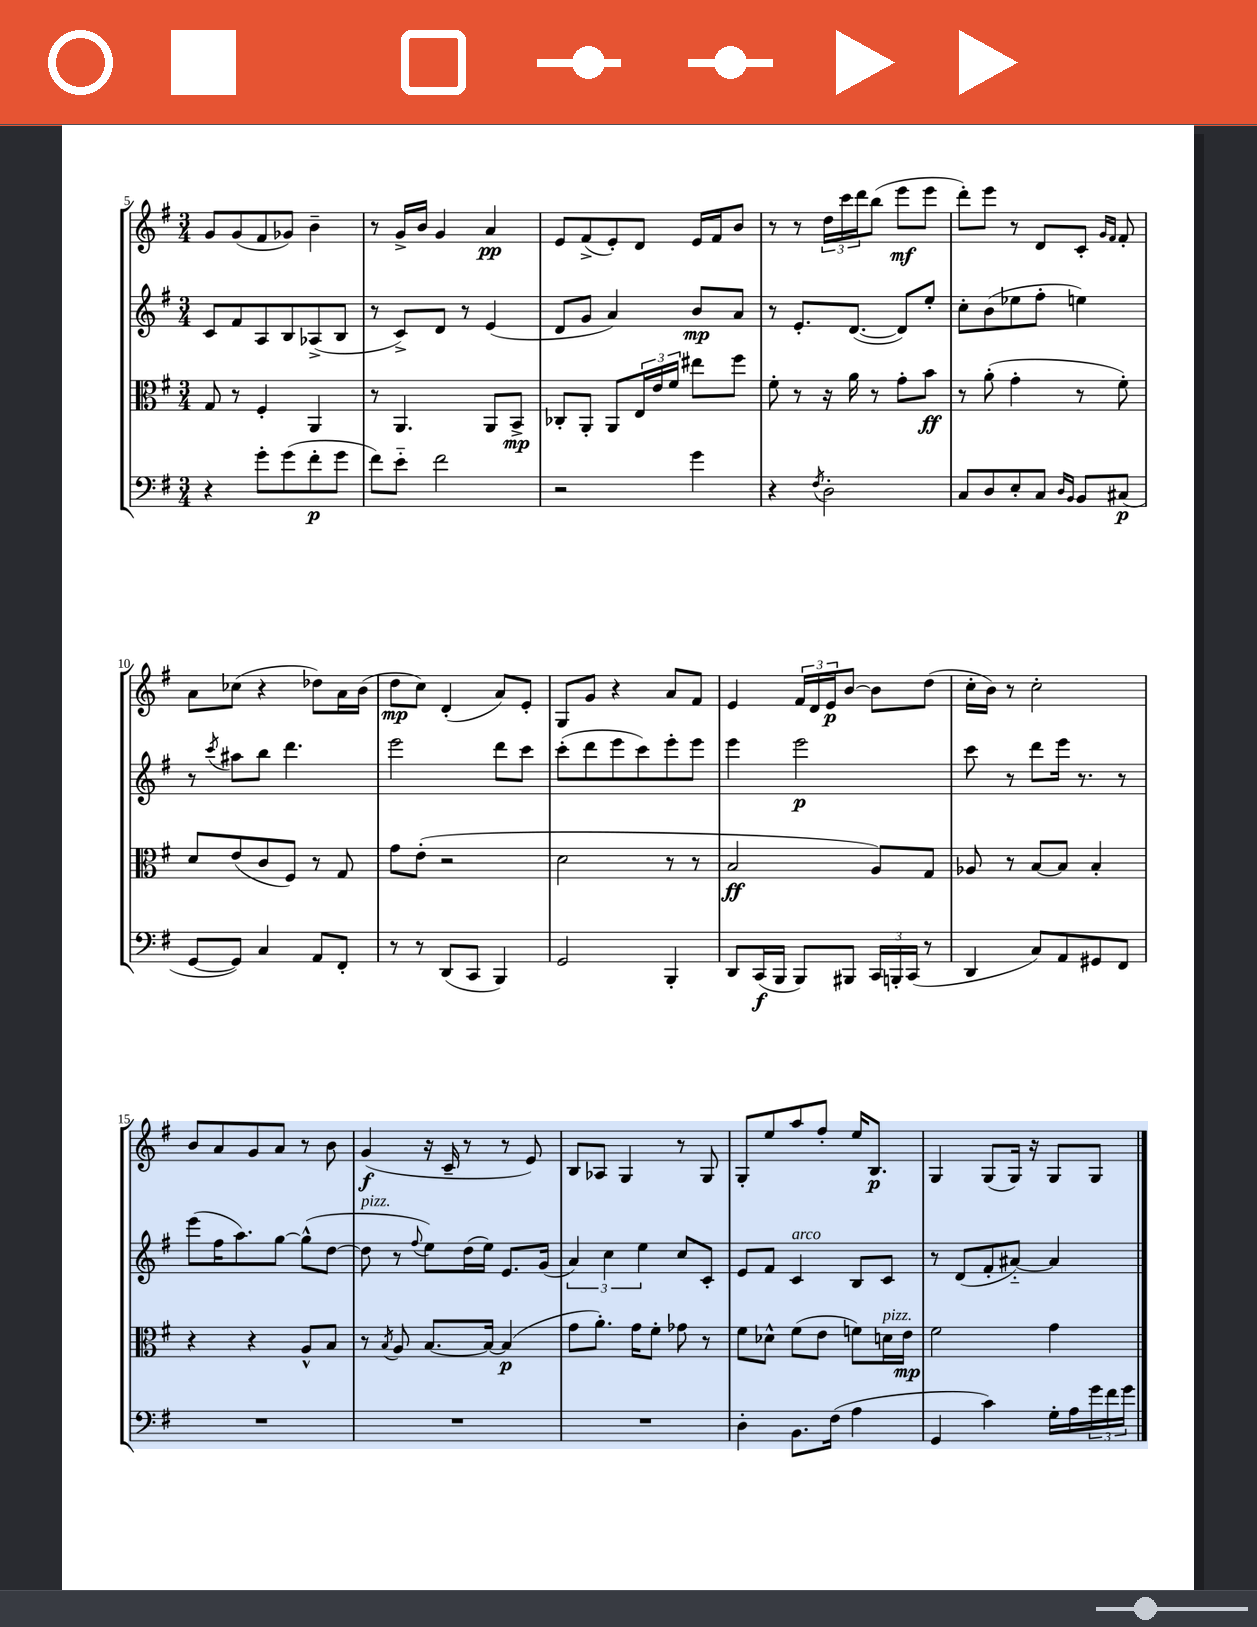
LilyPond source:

<<
\new StaffGroup <<
\new Staff = "s0" {
    \clef treble \key g \major \numericTimeSignature \time 3/4
    g'8 g'8( fis'8 ges'8) b'4-- |
    r8 g'16-> b'16 g'4 a'4\pp |
    e'8 fis'8->( e'8-.) d'8 e'16 fis'16 b'8 |
    r8 r8 \tuplet 3/2 { d''16 c'''16 d'''16 } b''8( e'''8\mf e'''8 |
    d'''8-.) e'''8 r8 d'8 c'8-. \grace { g'16 fis'16 } fis'8-. |
    a'8 ces''8( r4 des''8) a'16 b'16( |
    d''8\mp c''8) d'4-.( a'8) e'8-. |
    g8 g'8 r4 a'8 fis'8 |
    e'4 \tuplet 3/2 { fis'16 d'16 e'16\p } b'8~ b'8 d''8( |
    c''16-. b'16) r8 c''2-. |
    b'8 a'8 g'8 a'8 r8 b'8 |
    g'4\f( r16 c'16-- r8 r8 e'8) |
    b8 aes8 g4 r8 g8 |
    g8-. e''8 a''8 fis''8-. e''16 b8.\p |
    g4 g8( g16) r16 g8 g8 \bar "|." |
}
\new Staff = "s1" {
    \clef treble \key g \major \numericTimeSignature \time 3/4
    c'8 fis'8 a8 b8 aes8->( b8 |
    r8 c'8->) d'8 r8 e'4( |
    d'8 g'8 a'4) b'8\mp a'8 |
    r8 e'8.-. d'8.~( d'8) e''8-. |
    c''8-. b'8( ees''8 fis''8-. e''4) |
    r8 \acciaccatura { c'''8 } ais''8 b''8 d'''4. |
    e'''2 d'''8 c'''8 |
    c'''8-.( d'''8 e'''8 c'''8) e'''8-. e'''8 |
    e'''4 e'''2\p |
    c'''8 r8 d'''8 e'''16 r8. r8 |
    e'''8( fis''16 a''8.) g''8~ g''8-^( d''8~ |
    d''8^\markup { \italic "pizz." } r8 \appoggiatura { fis''8 } e''8) d''16( e''16) e'8. g'16( |
    \tuplet 3/2 { a'4) c''4 e''4 } c''8 c'8-. |
    e'8 fis'8 c'4^\markup { \italic "arco" } b8 c'8 |
    r8 d'8( fis'8-. ais'8~-_) ais'4 \bar "|." |
}
\new Staff = "s2" {
    \clef alto \key g \major \numericTimeSignature \time 3/4
    g8 r8 fis4-. a,4 |
    r8 a,4. a,8 b,8->\mp |
    ces8-. a,8-. a,8 \tuplet 3/2 { e16 e'16 fis'16 } eis''8 fis''8 |
    fis'8-. r8 r16 a'16 r8 g'8-. b'8\ff |
    r8 a'8-.( g'4-. r8 fis'8-.) |
    d'8 e'8( c'8 fis8) r8 g8 |
    g'8 e'8-.( r2 |
    d'2 r8 r8 |
    b2\ff a8) g8 |
    aes8 r8 b8~ b8 b4-. |
    r4 r4 a8-^ b8 |
    r8 \acciaccatura { b8 } a8 b8.~ b16~ b4\p( |
    g'8 a'8.-.) g'16 fis'8-. ges'8 r8 |
    fis'8 des'8-^ fis'8( e'8 f'8) d'16^\markup { \italic "pizz." } e'16\mp |
    fis'2 g'4 \bar "|." |
}
\new Staff = "s3" {
    \clef bass \key g \major \numericTimeSignature \time 3/4
    r4 g'8-. g'8( fis'8-.\p g'8 |
    fis'8) e'8-_ fis'2 |
    r2 g'4 |
    r4 \acciaccatura { fis8 } d2-. |
    c8 d8 e8-. c8 \grace { d16 b,16 } b,8 cis8\p( |
    g,8~ g,8) c4 a,8 fis,8-. |
    r8 r8 d,8( c,8 b,,4) |
    g,2 b,,4-. |
    d,8 c,16\f( b,,16 b,,8) bis,,8 \tuplet 3/2 { c,16 b,,16-. c,16( } r8 |
    d,4 c8) a,8 gis,8 fis,8 |
    R2. |
    R2. |
    R2. |
    d4-. b,8. fis16( a4 |
    g,4 c'4) g16-. a16 \tuplet 3/2 { g'16 fis'16 g'16 } \bar "|." |
}
>>
>>
\layout { \context { \Score currentBarNumber = #5 } }
